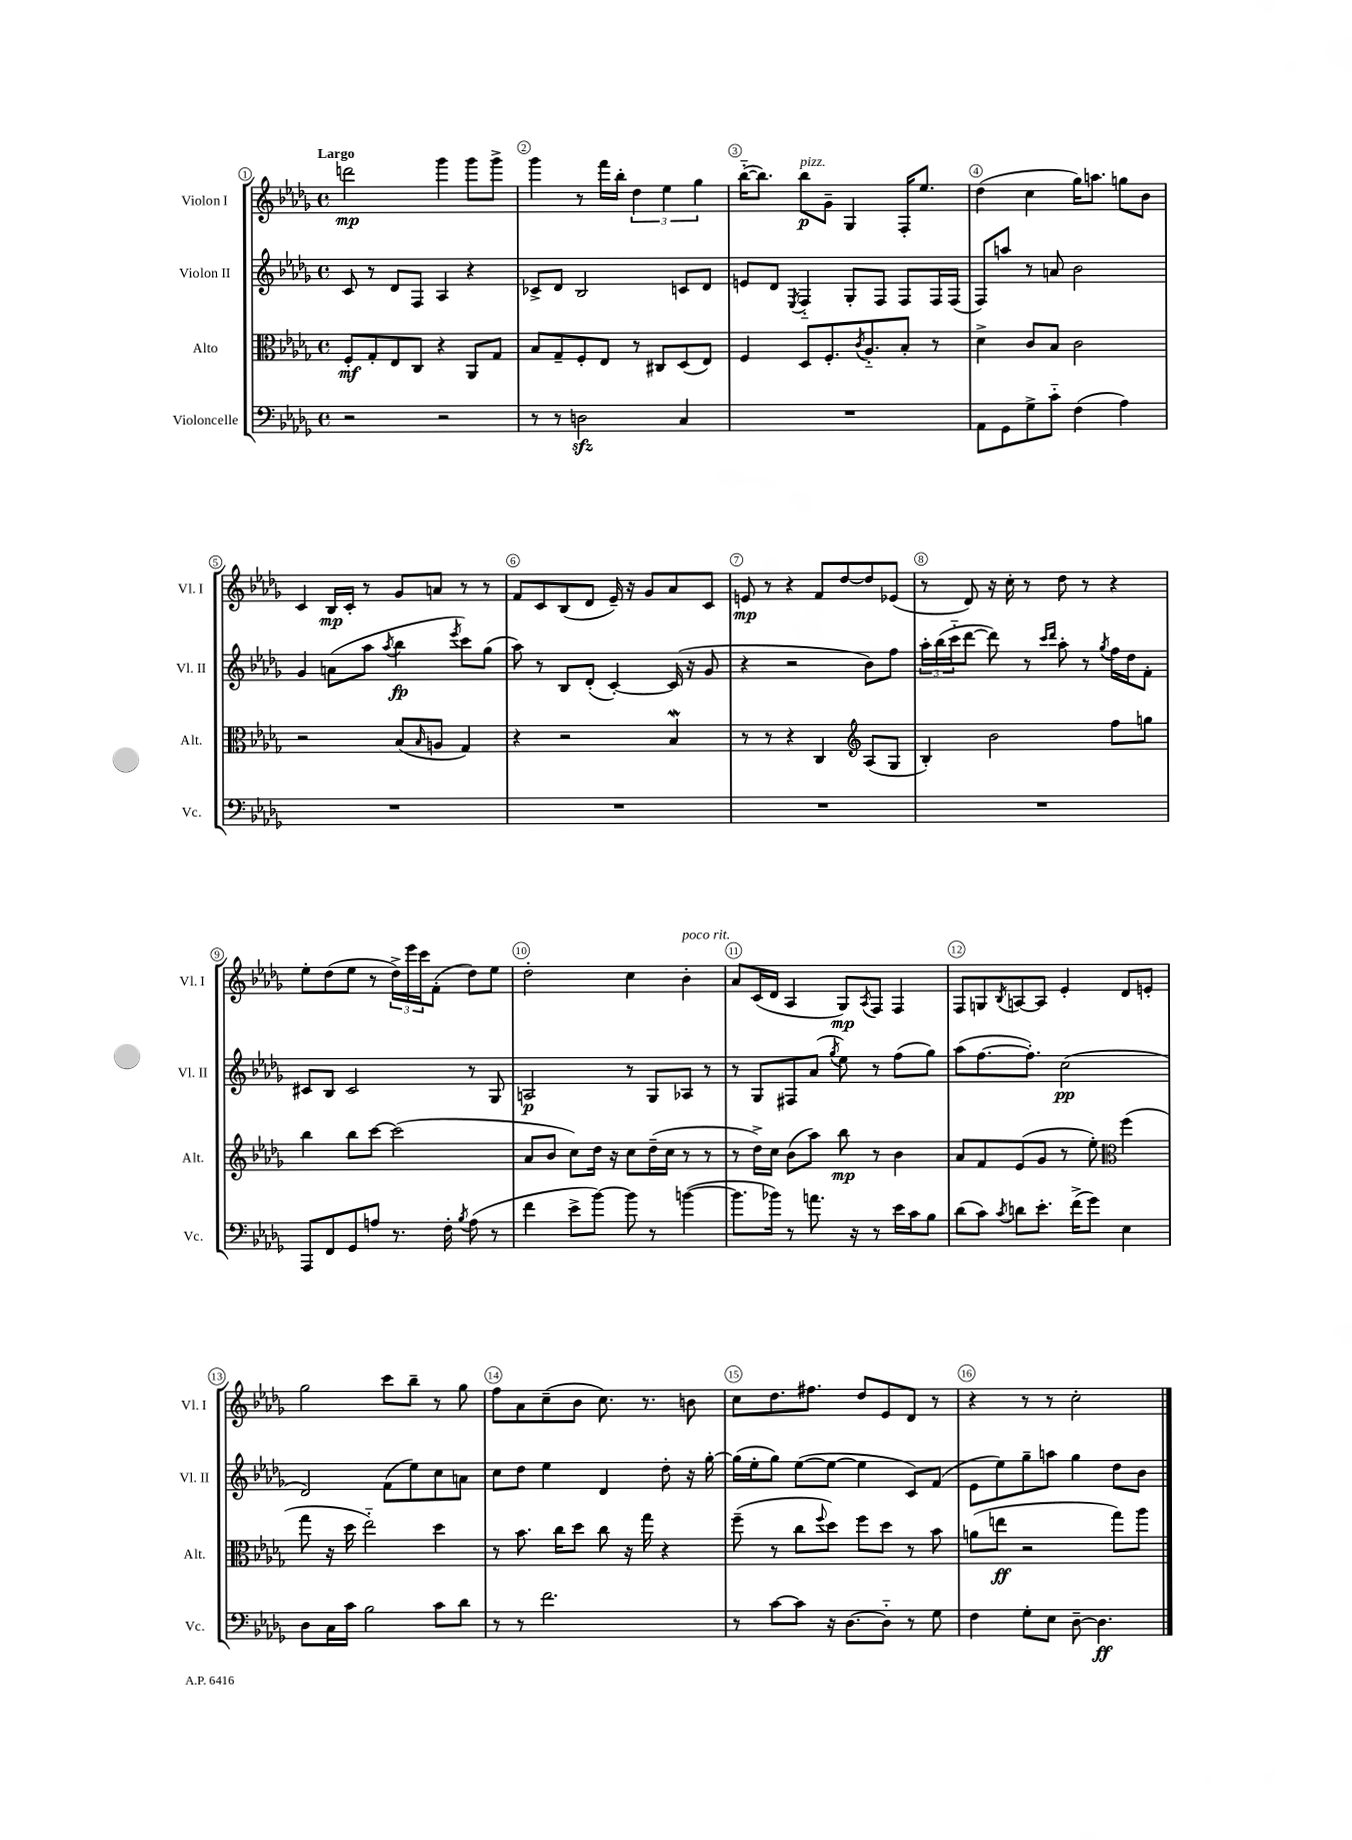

**kern	**dynam	**kern	**dynam	**kern	**dynam	**kern	**dynam
*part4	*part4	*part3	*part3	*part2	*part2	*part1	*part1
*staff4	*staff4	*staff3	*staff3	*staff2	*staff2	*staff1	*staff1
*I"Violoncelle	*	*I"Alto	*	*I"Violon II	*	*I"Violon I	*
*I'Vc.	*	*I'Alt.	*	*I'Vl. II	*	*I'Vl. I	*
*clefF4	*	*clefC3	*	*clefG2	*	*clefG2	*
*k[b-e-a-d-g-]	*	*k[b-e-a-d-g-]	*	*k[b-e-a-d-g-]	*	*k[b-e-a-d-g-]	*
*M4/4	*	*M4/4	*	*M4/4	*	*M4/4	*
*met(c)	*	*met(c)	*	*met(c)	*	*met(c)	*
=1	=1	=1	=1	=1	=1	=1	=1
!	!	!	!	!	!	!LO:TX:a:B:t=Largo	!
2r	.	8F'/L	mf	8c/	.	2dddn\	mp
.	.	8G-'/	.	8r	.	.	.
.	.	8E-/	.	8d-/L	.	.	.
.	.	8C/J	.	8F/J	.	.	.
2r	.	4r	.	4A-/	.	4ggg-\	.
.	.	8AA-/L	.	4r	.	8ggg-\L	.
.	.	8G-/J	.	.	.	8ggg-^\J	.
=2	=2	=2	=2	=2	=2	=2	=2
8r	.	8B-/L	.	8c-X^/L	.	4ggg-\	.
8r	.	8G-~/	.	8d-/J	.	.	.
2Dnzz\	.	8F'/	.	2B-/	.	8r	.
.	.	8E-/J	.	.	.	16fff\LL	.
.	.	.	.	.	.	16bb-'\JJ	.
.	.	8r	.	.	.	6dd-\	.
.	.	8C#X/L	.	.	.	.	.
.	.	.	.	.	.	6ee-\	.
4C/	.	(8D-/	.	8cn/L	.	.	.
.	.	.	.	.	.	6gg-\	.
.	.	8E-/J)	.	8d-/J	.	.	.
=3	=3	=3	=3	=3	=3	=3	=3
1r	.	4F/	.	8en/L	.	([16bb-\KL	.
.	.	.	.	.	.	8.bb-\J])	.
.	.	.	.	8d-/J	.	.	.
.	.	.	.	8qE-/	.	.	.
!	!	!	!	!	!	!LO:TX:a:i:t=pizz.	!
.	.	8D-/L	.	4F/	.	8bb-\L	p
.	.	8.F'/	.	.	.	8g-~\J	.
.	.	.	.	8G-'/L	.	4G-/	.
.	.	8qc/	.	.	.	.	.
.	.	8.A-/	.	.	.	.	.
.	.	.	.	8F/J	.	.	.
.	.	8B-'/J	.	8F/L	.	16F'/KL	.
.	.	.	.	.	.	8.ee-/J	.
.	.	8r	.	16F/L	.	.	.
.	.	.	.	(16F/JJ	.	.	.
=4	=4	=4	=4	=4	=4	=4	=4
8AA-\L	.	4d-^\	.	8F/L)	.	(4dd-\	.
8GG-\	.	.	.	8aan/J	.	.	.
8G-^\	.	8c/L	.	8r	.	4cc\	.
8c\J	.	8B-/J	.	8an/	.	.	.
(4F\	.	2c\	.	2b-\	.	16gg-\KL)	.
.	.	.	.	.	.	8.aan\J	.
4A-\)	.	.	.	.	.	8ggn\L	.
.	.	.	.	.	.	8b-\J	.
!!LO:LB:g=z
=5	=5	=5	=5	=5	=5	=5	=5
1r	.	2r	.	4g-/	.	4c/	.
.	.	.	.	(8an\L	.	16B-/LL	mp
.	.	.	.	.	.	16c'/JJ	.
.	.	.	.	8aa-\J	.	8r	.
.	.	.	.	8qaa-/	.	.	.
.	.	(8B-/L	.	4bb-\	fp	8g-/L	.
.	.	16qqB-/	.	.	.	.	.
.	.	8An/J	.	.	.	8an/J	.
.	.	.	.	8qeee-/	.	.	.
.	.	4G-/)	.	8ccc\L)	.	8r	.
.	.	.	.	(8gg-\J	.	8r	.
=6	=6	=6	=6	=6	=6	=6	=6
1r	.	4r	.	8aa-\)	.	8f/L	.
.	.	.	.	8r	.	8c/	.
.	.	2r	.	8B-/L	.	(8B-/	.
.	.	.	.	(8d-'/J	.	8d-/J	.
.	.	.	.	[4c'/)	.	16e-~/)	.
.	.	.	.	.	.	16r	.
.	.	.	.	.	.	8g-/L	.
.	.	4B-W/	.	(16c/]	.	8a-/	.
.	.	.	.	16r	.	.	.
.	.	.	.	8g-/	.	8c/J	.
=7	=7	=7	=7	=7	=7	=7	=7
1r	.	8r	.	4r	.	8en/	mp
.	.	8r	.	.	.	8r	.
.	.	4r	.	2r	.	4r	.
.	.	4C/	.	.	.	8f/L	.
.	.	.	.	.	.	[8dd-/	.
*	*	*clefG2	*	*	*	*	*
.	.	(8A-/L	.	8b-\L)	.	8dd-/]	.
.	.	8G-/J	.	8ff\J	.	(8e-X/J	.
=8	=8	=8	=8	=8	=8	=8	=8
1r	.	4B-'/)	.	24aa-'\LL	.	8r	.
.	.	.	.	(24bb-\	.	.	.
.	.	.	.	24ccc\J	.	.	.
.	.	.	.	[8ddd-\J	.	8d-/)	.
.	.	2b-\	.	8ddd-\])	.	16r	.
.	.	.	.	.	.	16cc'\	.
.	.	.	.	8r	.	8r	.
.	.	.	.	16qqccc/LL	.	.	.
.	.	.	.	16qqddd-/JJ	.	.	.
.	.	.	.	8aa-'\	.	8dd-\	.
.	.	.	.	8r	.	8r	.
.	.	.	.	8qgg-/	.	.	.
.	.	8ff\L	.	16ff\LL	.	4r	.
.	.	.	.	16dd-\J	.	.	.
.	.	8ggn\J	.	8f'\J	.	.	.
!!LO:LB:g=z
=9	=9	=9	=9	=9	=9	=9	=9
8AAA-/L	.	4bb-\	.	8c#X/L	.	8ee-'\L	.
8FF/	.	.	.	8B-/J	.	(8dd-\	.
8GG-/	.	8bb-\L	.	2c#/	.	8ee-\J	.
8An/J	.	[8ccc\J	.	.	.	8r	.
8.r	.	(2ccc\]	.	.	.	24dd-^\LL)	.
.	.	.	.	.	.	24eee-\	.
.	.	.	.	.	.	24ccc\J	.
.	.	.	.	.	.	(8f'\J	.
16F'\	.	.	.	.	.	.	.
8qB-/	.	.	.	.	.	.	.
(8A\	.	.	.	8r	.	8dd-\L)	.
8r	.	.	.	8G-/	.	8ee-\J	.
=10	=10	=10	=10	=10	=10	=10	=10
4f\	.	8a-/L	.	2An/	p	2dd-'\	.
.	.	8b-/J	.	.	.	.	.
8e-^\L	.	8cc\L)	.	.	.	.	.
[8b-\J)	.	16dd-\Jk	.	.	.	.	.
.	.	16r	.	.	.	.	.
8b-\]	.	8cc\L	.	8r	.	4cc\	.
8r	.	(16dd-~\L	.	8G-/L	.	.	.
.	.	16cc\JJ	.	.	.	.	.
!	!	!	!	!	!	!LO:TX:a:i:t=poco rit.	!
([4bn\	.	8r	.	8A-X/J	.	4b-'\	.
.	.	8r	.	8r	.	.	.
=11	=11	=11	=11	=11	=11	=11	=11
8.b\L]	.	8r	.	8r	.	8a-/L	.
.	.	16dd-^\LL)	.	8G-/L	.	(16c/L	.
16b-X\Jk)	.	16cc\JJ	.	.	.	16d-/JJ	.
8r	.	(8b-\L	.	8F#X/	.	4A-/	.
8.an\	.	8aa-\J)	.	(8a-/J	.	.	.
.	.	.	.	8qgg-/	.	.	.
.	.	8bb-\	mp	8ee-\)	.	8G-/L)	mp
16r	.	.	.	.	.	.	.
.	.	.	.	.	.	8qA-/	.
8r	.	8r	.	8r	.	8F/J	.
16e-\LL	.	4b-\	.	(8ff\L	.	4F/	.
16c\J	.	.	.	.	.	.	.
8B-\J	.	.	.	8gg-\J)	.	.	.
=12	=12	=12	=12	=12	=12	=12	=12
(8d-\L	.	8a-/L	.	(8aa-\L	.	8F/L	.
8c\J)	.	8f/	.	[8.ff\	.	8Gn/	.
8qc/	.	.	.	.	.	8qB-/	.
8dn\L	.	(8e-/	.	.	.	[8An/	.
.	.	.	.	8.ff'\J])	.	.	.
8.e-'\J	.	8g-/J	.	.	.	8A/J]	.
.	.	8r	.	(2cc\	pp	4e-'/	.
(16f^\KL	.	.	.	.	.	.	.
8g-\J)	.	8ee-'\)	.	.	.	.	.
*	*	*clefC3	*	*	*	*	*
4E-\	.	(4ff\	.	.	.	8d-/L	.
.	.	.	.	.	.	8en'/J	.
!!LO:LB:g=z
=13	=13	=13	=13	=13	=13	=13	=13
8D-\L	.	8gg-\	.	2d-/)	.	2gg-\	.
16C\L	.	16r	.	.	.	.	.
16c\JJ	.	16dd-\	.	.	.	.	.
2B-\	.	2ee-\)	.	.	.	.	.
.	.	.	.	(8f\L	.	8ccc\L	.
.	.	.	.	8ee-\)	.	8bb-~\J	.
8c\L	.	4dd-\	.	8cc\	.	8r	.
8d-\J	.	.	.	8an\J	.	8gg-\	.
=14	=14	=14	=14	=14	=14	=14	=14
8r	.	8r	.	8cc\L	.	8ff\L	.
8r	.	8.b-\	.	8dd-\J	.	8a-\	.
2.f\	.	.	.	4ee-\	.	(8cc~\	.
.	.	16cc\KL	.	.	.	.	.
.	.	8dd-\J	.	.	.	8b-\J	.
.	.	8cc\	.	4d-/	.	8.cc\)	.
.	.	16r	.	.	.	.	.
.	.	16gg-\	.	.	.	8.r	.
.	.	4r	.	8dd-'\	.	.	.
.	.	.	.	16r	.	8bn\	.
.	.	.	.	[16gg-'\	.	.	.
=15	=15	=15	=15	=15	=15	=15	=15
8r	.	(8ff~\	.	(16gg-\LL]	.	8cc\L	.
.	.	.	.	16ee-'\J	.	.	.
[8c\L	.	8r	.	8gg-\J)	.	8.dd-\	.
8c\J]	.	8cc\L	.	([8ee-\L	.	.	.
.	.	.	.	.	.	8.ff#X\J	.
.	.	8qqff/	.	.	.	.	.
16r	.	8dd-\J)	.	8ee-\J_	.	.	.
[8.D-\L	.	.	.	.	.	.	.
.	.	8ff\L	.	4ee-\]	.	8dd-/L	.
8D-\J]	.	8dd-\J	.	.	.	8e-/	.
8r	.	8r	.	8c/L)	.	8d-/J	.
8G-\	.	8b-\	.	(8f/J	.	8r	.
=16	=16	=16	=16	=16	=16	=16	=16
4F\	.	(8an\L	.	8e-\L	.	4r	.
.	.	8een\J	ff	8ee-\)	.	.	.
8G-'\L	.	2r	.	8gg-~\	.	8r	.
8E-\J	.	.	.	8aan\J	.	8r	.
[8D-~\	.	.	.	4gg-\	.	2cc'\	.
4.D-\]	ff	.	.	.	.	.	.
.	.	8gg-\L)	.	8dd-\L	.	.	.
.	.	8aa-\J	.	8b-\J	.	.	.
==	==	==	==	==	==	==	==
*-	*-	*-	*-	*-	*-	*-	*-
